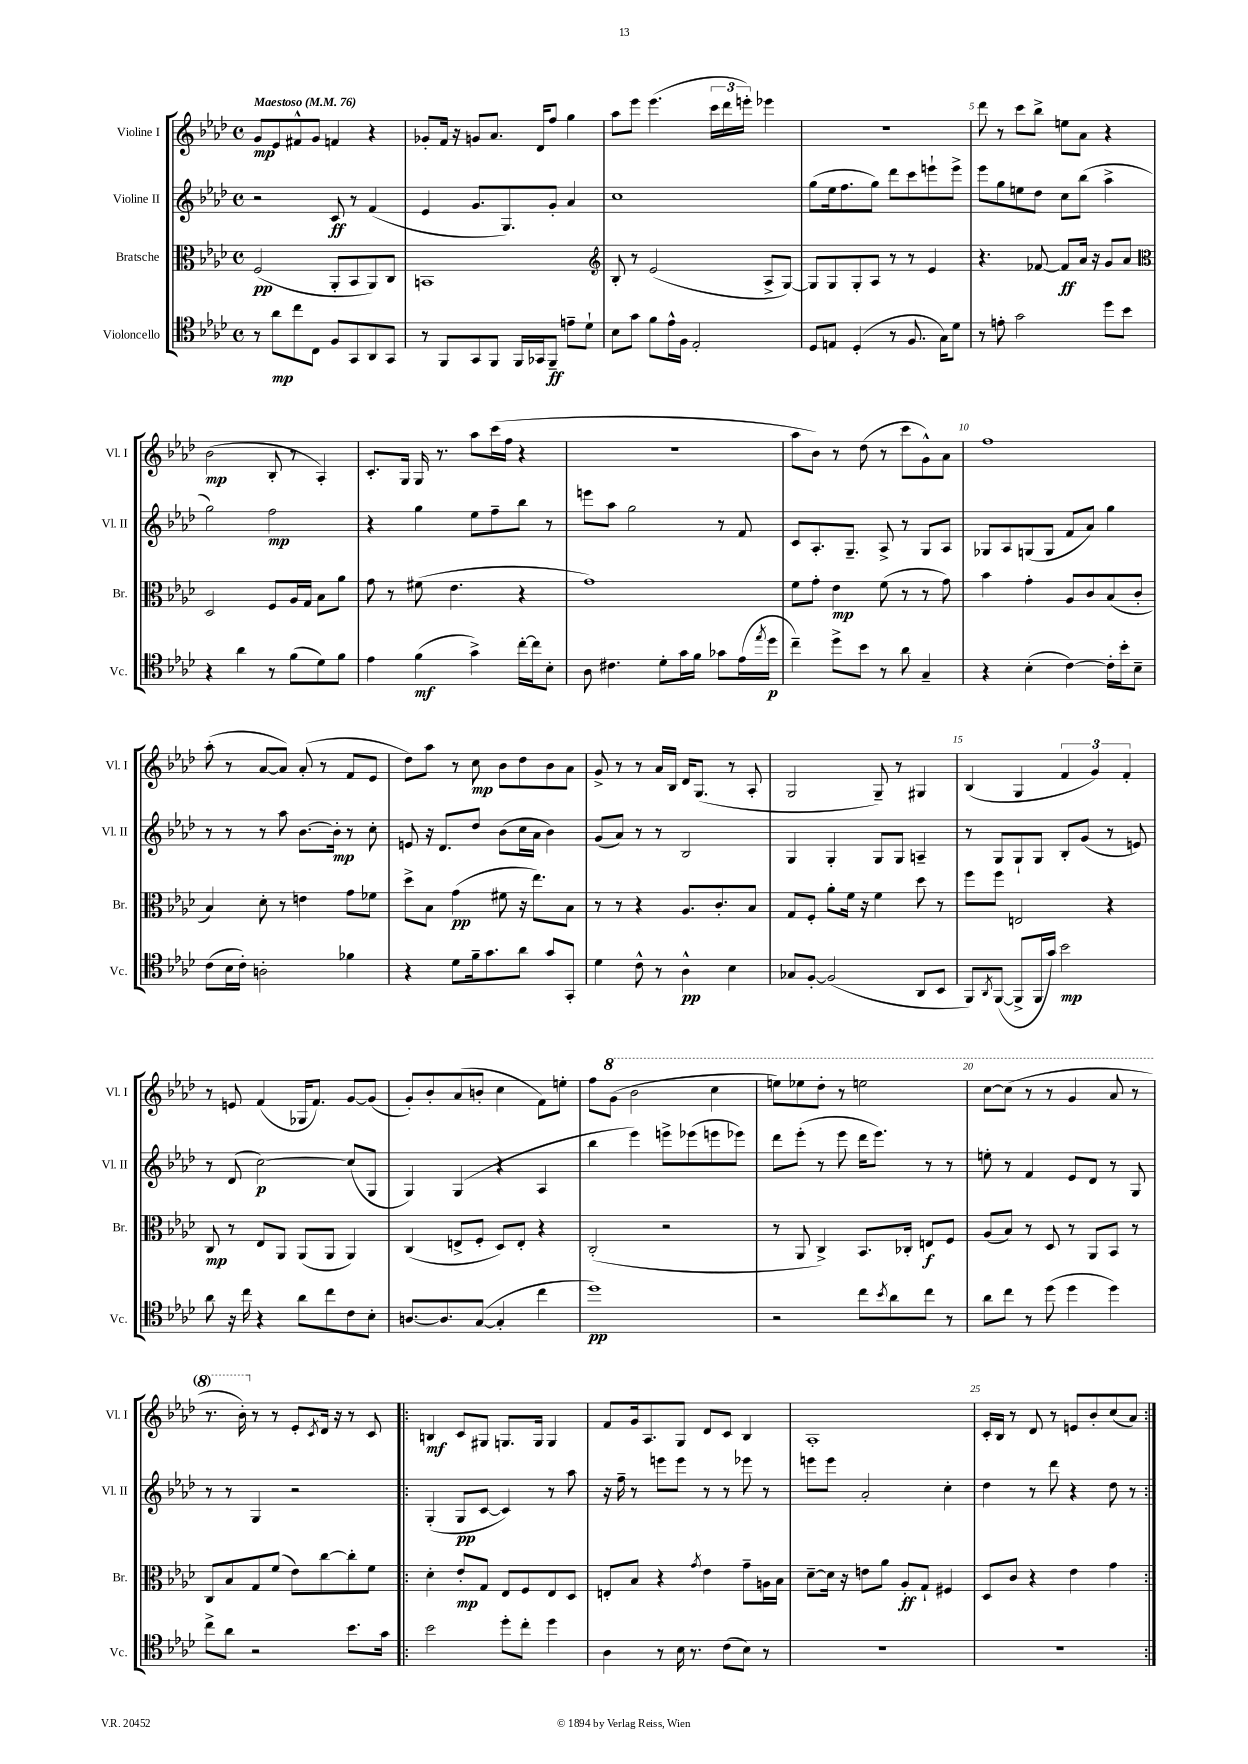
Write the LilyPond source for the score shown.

<<
\new StaffGroup <<
\new Staff = "s0" \with { instrumentName = "Violine I" shortInstrumentName = "Vl. I" } {
    \clef treble \key aes \major \defaultTimeSignature \time 4/4 \tempo "Maestoso" 4 = 76
    g'8\mp ees'8 fis'8-^ g'8 f'4 r4 |
    ges'8-. f'16 r16 g'8 aes'8. des'16 f''8 g''4 |
    aes''8 ees'''8 ees'''4.( \tuplet 3/2 { c'''16 des'''16 e'''16-.) } ees'''4 |
    R1 |
    des'''8 r8 c'''8 bes''8-> e''8 aes'8 r4 |
    bes'2\mp( bes8-. r8 aes4-.) |
    c'8.-. g16 g16 r8. aes''8 c'''16( f''16 r4 |
    R1 |
    aes''8 bes'8) r8 des''8( r8 c'''8 g'8-^) aes'8 |
    f''1 |
    aes''8-.( r8 aes'8~ aes'8) aes'8-.( r8 f'8 ees'8 |
    des''8) aes''8 r8 c''8\mp bes'8 des''8 bes'8 aes'8 |
    g'8-> r8 r8 aes'16 bes16 des'16 g8.( r8 aes8-. |
    g2 g8--) r8 gis4 |
    bes4( g4 \tuplet 3/2 { f'4 g'4) f'4-. } |
    r8 e'8 f'4( ges16 f'8.) g'8~ g'8( |
    g'8-.) bes'8-. aes'8( b'8-. c''4 f'8) e''8-. |
    f''8 \ottava #1 g''8( bes''2 c'''4 |
    e'''8) ees'''8 des'''8-. r8 e'''2 |
    c'''8~ c'''8( r8 r8 g''4 aes''8 r8 |
    r8. bes''16-.) \ottava #0 r8 r8 ees'8-. \acciaccatura { c'8 } des'16 r16 r8 c'8 |
    \repeat volta 2 { b4\mf c'8 gis8 g8. g16 g4 |
    f'8 g'16 aes8. g8 des'8 c'8 bes4 |
    aes1-. |
    c'16-. bes16 r8 des'8 r8 e'8 bes'8-. c''8( aes'8) | }
}
\new Staff = "s1" \with { instrumentName = "Violine II" shortInstrumentName = "Vl. II" } {
    \clef treble \key aes \major \defaultTimeSignature \time 4/4
    r2 c'8\ff r8 f'4( |
    ees'4 g'8. g8.) g'8-. aes'4 |
    c''1 |
    g''8( ees''16 f''8. g''8) des'''8 c'''8 e'''8-! e'''8-> |
    ees'''8 g''8 e''8 des''8 c''8 bes''8( aes''4-> |
    g''2) f''2\mp |
    r4 g''4 ees''8 f''8-- bes''8 r8 |
    e'''8 aes''8 g''2 r8 f'8 |
    c'8 aes8.-. g8.-- aes8-> r8 g8 aes8 |
    ges8 aes8 g8( g8 f'8 aes'8) g''4 |
    r8 r8 r8 aes''8 bes'8.~ bes'16-.\mp r8 c''8-. |
    e'8 r16 des'8. des''8 bes'8( c''16 aes'16 bes'4) |
    g'8( aes'8) r8 r8 bes2 |
    g4 g4-. g8 g8 a4-- |
    r8 g8 g8-! g8 bes8-. g'8( r8 e'8) |
    r8 des'8( c''2~\p) c''8( g8 |
    g4) g4( r4 aes4 |
    bes''4 ees'''4) e'''8-> ees'''8( e'''8 ees'''8) |
    des'''8 ees'''8-.( r8 ees'''8 des'''16 ees'''8.) r8 r8 |
    e''8-. r8 f'4 ees'8 des'8 r8 g8 |
    r8 r8 g4 r2 |
    \repeat volta 2 { g4-.( g8\pp c'8~ c'4) r8 aes''8 |
    r16 f''16-- r8 e'''8 e'''8 r8 r8 ees'''8 r8 |
    e'''8 e'''8 aes'2-. c''4-. |
    des''4 r8 des'''8 r4 des''8 r8 | }
}
\new Staff = "s2" \with { instrumentName = "Bratsche" shortInstrumentName = "Br." } {
    \clef alto \key aes \major \defaultTimeSignature \time 4/4
    f2\pp( aes,8-. bes,8 aes,8) c8 |
    b,1 |
    \clef treble bes8-. r8 ees'2( aes8-> g8~) |
    g8 g8 g8-. aes8 r8 r8 ees'4 |
    r4. fes'8~ fes'8\ff aes'16 r16 g'8 aes'8 |
    \clef alto des2 f8 aes16 g16 bes8 aes'8 |
    g'8 r8 fis'8( ees'4. r4 |
    g'1) |
    f'8 g'8-. ees'4\mp f'8( r8 r8 g'8) |
    bes'4 g'4-. aes8 c'8 bes8( c'8-. |
    bes4) des'8-. r8 e'4 g'8 fes'8 |
    des''8-> bes8 g'4\pp( fis'8 r16 ees''8.) bes8 |
    r8 r8 r4 aes8. c'8.-. bes8 |
    g8 f8-. aes'8-. f'16 r16 f'4 des''8 r8 |
    f''8 f''8 e2 r4 |
    c8\mp r8 ees8 aes,8 aes,8( aes,8 aes,4) |
    c4( e8-> f8-. des8) e8-. r4 |
    c2-.( r2 |
    r8 aes,8 c4->) bes,8. ces16-. e8\f f8 |
    aes8( bes8) r8 des8 r8 aes,8 bes,8 r8 |
    c8 bes8 g8 f'8( ees'8) c''8~ c''8-. f'8 |
    \repeat volta 2 { des'4-. ees'8-.\mp g8 ees8 f8 ees8 des8 |
    e8-. bes8 r4 \acciaccatura { g'8 } ees'4 g'8-- a16 bes16 |
    des'8~-- des'16 r16 e'8 aes'8 aes8-.\ff g8-! fis4 |
    des8 c'8 r4 ees'4 g'4 | }
}
\new Staff = "s3" \with { instrumentName = "Violoncello" shortInstrumentName = "Vc." } {
    \clef tenor \key aes \major \defaultTimeSignature \time 4/4
    r8 aes'8\mp c''8 c8 f8 g,8 aes,8 g,8 |
    r8 f,8 g,8 f,8 f,16 ges,16 f,8--\ff e'8-- des'8-! |
    bes8 g'8 f'8 ees'16-^ f16 ees2-. |
    des8 e8 des4-.( r8 f8. g16) des'8 |
    r8 e'8-. g'2 des''8 bes'8 |
    r4 aes'4 r8 f'8( des'8) f'8 |
    ees'4 f'4\mf( g'4->) c''16~-. c''16 bes8-. |
    aes8 cis'4. des'8-. g'16 f'16 ges'8 ees'16( \acciaccatura { ees''8 } des''16\p |
    c''4--) des''8-> bes'8 r8 aes'8 g4-- |
    r4 bes4-.( c'4~) c'16-. bes'16-. bes8-- |
    c'8( bes16 c'16-.) a2-. fes'4 |
    r4 des'8 f'16-- g'8. aes'8 g'8 g,8-. |
    des'4 c'8-^ r8 aes4-^\pp bes4 |
    ges8 f8~-. f2( aes,8 bes,8 |
    f,8) \acciaccatura { aes,8 } f,8~( f,8-> f,16 g'16) bes'2\mp |
    aes'8 r16 c''16 r4 aes'8 c''8 c'8 bes8-. |
    a8.~ a8. g8~( g4-. c''4 |
    des''1\pp) |
    r2 c''8 \acciaccatura { bes'8 } aes'8 c''8 r8 |
    aes'8 c''8 r8 des''8( des''4 des''4) |
    c''8-> aes'8 r2 bes'8. g'16 |
    \repeat volta 2 { bes'2 des''8-. c''8-. des''4 |
    aes4 r8 bes16 r8. c'8( bes8) r8 |
    R1 |
    R1 | }
}
>>
>>
\layout { \context { \Score \override BarNumber.break-visibility = ##(#f #t #t) barNumberVisibility = #(every-nth-bar-number-visible 5) } }
